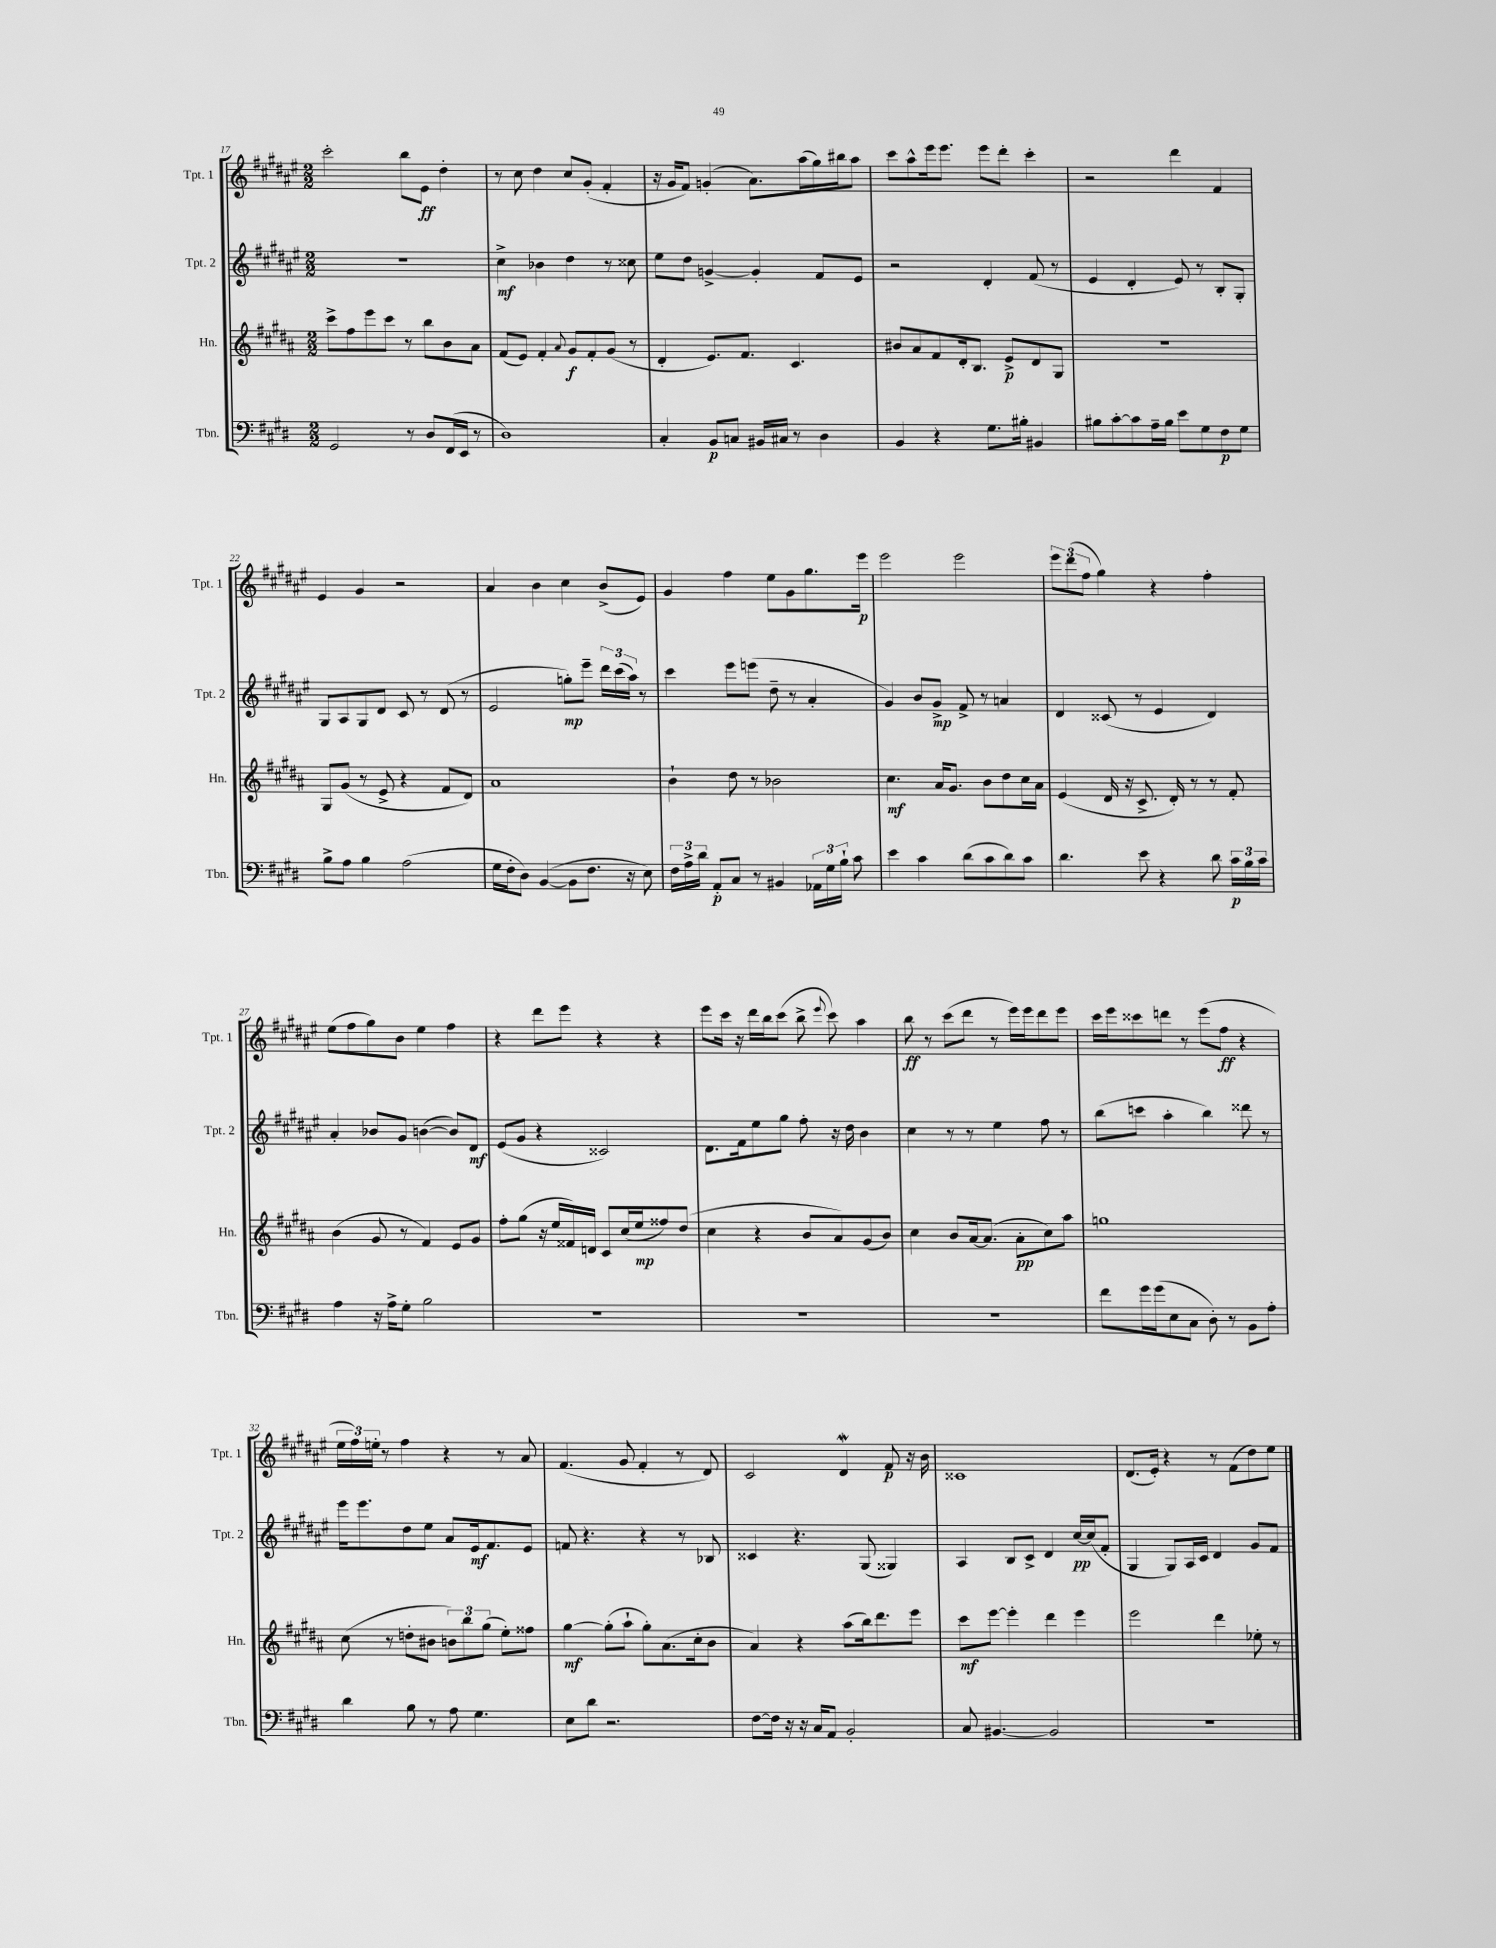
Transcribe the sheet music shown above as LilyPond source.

<<
\new StaffGroup <<
\new Staff = "s0" \with { instrumentName = "Tpt. 1" shortInstrumentName = "Tpt. 1" } {
    \clef treble \key fis \major \numericTimeSignature \time 2/2
    \autoBeamOff cis'''2-. b''8[ eis'8]\ff dis''4-. |
    r8 cis''8 dis''4 cis''8[ gis'8]-.( fis'4-. |
    r16 gis'16[ fis'8]) g'4-.( ais'8.[) ais''16( gis''16) bis''16 ais''8] |
    cis'''8[ ais''8-^ eis'''16 eis'''8.] eis'''8[ dis'''8]-. cis'''4-. |
    r2 dis'''4 fis'4 |
    eis'4 gis'4 r2 |
    ais'4 b'4 cis''4 b'8[->( eis'8]) |
    gis'4 fis''4 eis''8[ gis'8 gis''8. eis'''16]\p |
    eis'''2 eis'''2 |
    \tuplet 3/2 { eis'''8[ dis'''8( fis''8] } gis''4) r4 fis''4-. |
    eis''8[( fis''8 gis''8) b'8] eis''4 fis''4 |
    r4 dis'''8[ eis'''8] r4 r4 |
    eis'''8[ cis'''16] r16 dis'''16[ b''16 cis'''8]( b''8-> \appoggiatura { eis'''8 } cis'''8) ais''4 |
    b''8\ff r8 cis'''8[( dis'''8] r8 eis'''16[) eis'''16 dis'''8 eis'''8] |
    cis'''16[ eis'''16 cisis'''8 d'''8] r8 eis'''8[( fis''8]\ff r4 |
    \tuplet 3/2 { eis''16[ fis''16) e''16]-. } r8 fis''4 r4 r8 ais'8 |
    fis'4.( gis'8 fis'4-. r8 dis'8) |
    cis'2 dis'4\mordent fis'8\p r16 b'16 |
    cisis'1 |
    dis'8.[( eis'16]-.) r4 r8 fis'8[( dis''8) eis''8] \bar "|." |
}
\new Staff = "s1" \with { instrumentName = "Tpt. 2" shortInstrumentName = "Tpt. 2" } {
    \clef treble \key fis \major \numericTimeSignature \time 2/2
    \autoBeamOff r1 |
    cis''4->\mf bes'4 dis''4 r8 cisis''8 |
    eis''8[ dis''8] g'4~-> g'4-. fis'8[ eis'8] |
    r2 dis'4-. fis'8( r8 |
    eis'4 dis'4-. eis'8) r8 b8[-. gis8]-. |
    gis8[ ais8 gis8 dis'8] cis'8 r8 dis'8( r8 |
    eis'2 g''8[-.\mp) eis'''8]-- \tuplet 3/2 { dis'''16[ cis'''16( ais''16]) } r8 |
    cis'''4 eis'''8[ e'''8]( dis''8-- r8 ais'4-. |
    gis'4) b'8[ gis'8]->\mp fis'8-> r8 a'4 |
    dis'4 cisis'8( r8 eis'4 dis'4) |
    ais'4-. bes'8[ gis'8] b'4~( b'8[) dis'8]\mf |
    eis'8[( gis'8] r4 cisis'2) |
    dis'8.[ fis'16 eis''8 gis''8] fis''8-. r16 dis''16 b'4 |
    cis''4 r8 r8 eis''4 fis''8 r8 |
    b''8[( c'''8] ais''4-. b''4) disis'''8 r8 |
    eis'''16[ eis'''8. dis''8 eis''8] ais'8[ eis'16\mf fis'8. eis'8] |
    f'8 r4. r4 r8 bes8 |
    cisis'4 r4. gis8( gisis4) |
    ais4 b8[ cis'8]-> dis'4 cis''16[~\pp cis''16( fis'8]-. |
    gis4 gis8[) ais16 cis'16] dis'4 gis'8[ fis'8] \bar "|." |
}
\new Staff = "s2" \with { instrumentName = "Hn." shortInstrumentName = "Hn." } {
    \clef treble \key b \major \numericTimeSignature \time 2/2
    \autoBeamOff cis'''8[-> fis''8 e'''8 cis'''8] r8 b''8[ b'8 ais'8] |
    fis'8[( e'8]) fis'4-. \appoggiatura { ais'8 } gis'8[\f fis'8-. gis'8]( r8 |
    dis'4-. e'8.[) fis'8.] cis'4. |
    bis'8[ ais'8 fis'8 dis'16-. b8.] e'8[->\p dis'8 gis8] |
    r1 |
    gis8[ gis'8]( r8 e'8-> r4 fis'8[ dis'8]) |
    ais'1 |
    b'4-! dis''8 r8 bes'2 |
    cis''4.\mf ais'16[ gis'8.] b'8[ dis''8 cis''16 ais'16] |
    e'4( dis'16 r16 cis'8.-> dis'16-.) r8 r8 fis'8-. |
    b'4( gis'8 r8 fis'4) e'8[ gis'8] |
    fis''8[-. gis''8]( r16 e''16[ fisis'16) d'16] cis'8[ cis''16( e''16\mp fisis''8) dis''8]( |
    cis''4 r4 b'8[ ais'8) gis'8( b'8]) |
    cis''4 b'8[ ais'16~ ais'8.]( ais'8[-.\pp cis''8) ais''8] |
    g''1 |
    cis''8( r8 d''8[-. bis'8] \tuplet 3/2 { b'8[) b''8 gis''8]( } e''8[-.) fisis''8] |
    gis''4~\mf gis''8[-.( ais''8]-! gis''8[-.) ais'8.( cis''16-. b'8] |
    ais'4) r4 ais''8[( b''16) dis'''8. e'''8] |
    cis'''8[\mf e'''8]~ e'''4-. dis'''4 e'''4 |
    e'''2 dis'''4 ees''8-. r8 \bar "|." |
}
\new Staff = "s3" \with { instrumentName = "Tbn." shortInstrumentName = "Tbn." } {
    \clef bass \key e \major \numericTimeSignature \time 2/2
    \autoBeamOff gis,2 r8 dis8[ fis,16( e,16] r8 |
    dis1) |
    cis4-. b,8[\p c8] bis,16[ cis16] r8 dis4 |
    b,4 r4 gis8.[ bis16]-. bis,4 |
    bis8[ cis'8~-. cis'8 a16-- bis16] e'8[ gis8 fis8\p gis8] |
    b8[-> a8] b4 a2( |
    gis16[ fis16-. dis8]) b,4~( b,8[ fis8.] r16 e8) |
    \tuplet 3/2 { fis16[ a16-> dis'16] } a,8[-.\p cis8] r8 bis,4 \tuplet 3/2 { aes,16[ gis16 b16]-! } cis'8 |
    e'4 cis'4 dis'8[( cis'8 dis'8) cis'8] |
    dis'4. e'8 r4 dis'8 \tuplet 3/2 { cis'16[\p b16 cis'16] } |
    a4 r16 a16[-> gis8]-. b2 |
    R1 |
    R1 |
    R1 |
    fis'8[ gis'16 gis'16( e8 cis8] dis8-.) r8 b,8[ a8]-. |
    dis'4 b8 r8 a8 gis4. |
    e8[ dis'8] r2. |
    fis8[~ fis16] r16 r16 cis16[ a,8] b,2-. |
    cis8 bis,4.~ bis,2 |
    r1 \bar "|." |
}
>>
>>
\layout { \context { \Score currentBarNumber = #17 } }
